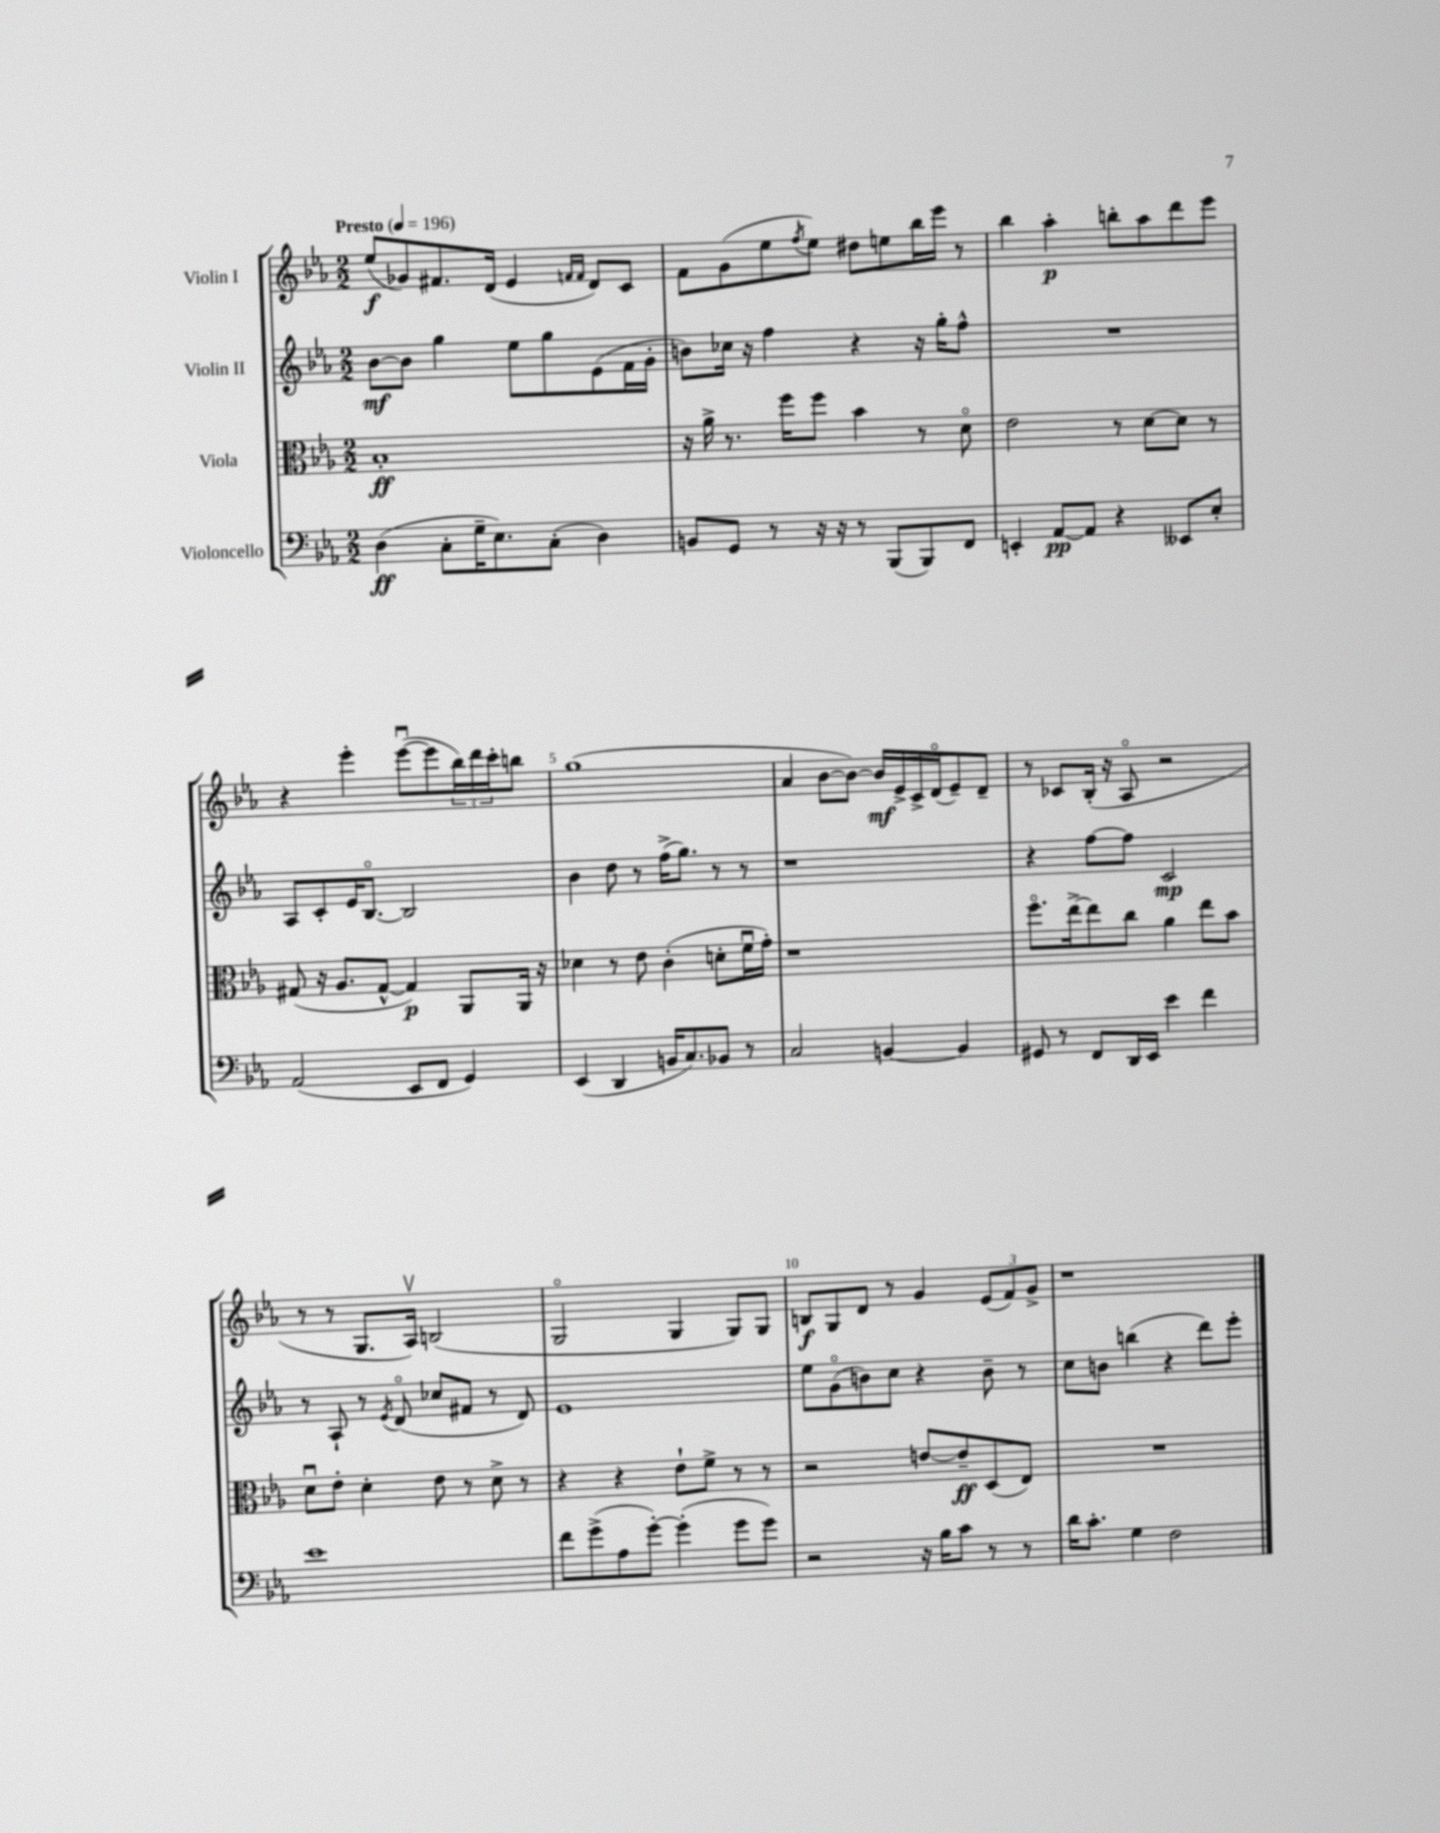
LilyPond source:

<<
\new StaffGroup <<
\new Staff = "s0" \with { instrumentName = "Violin I" } {
    \clef treble \key ees \major \numericTimeSignature \time 2/2 \tempo "Presto" 4 = 196
    ees''8\f( ges'8) fis'8. d'16( ees'4 \grace { f'16 f'16 } d'8) c'8 |
    f'8 g'8( ees''8 \acciaccatura { f''8 } ees''8) dis''8 e''8 bes''16 ees'''16 r8 |
    bes''4 aes''4-.\p b''8-. aes''8 d'''8 ees'''8 |
    r4 ees'''4-. ees'''8~\downbow( ees'''8 \tuplet 3/2 { bes''16) d'''16 c'''16-. } b''8 |
    g''1( |
    aes'4 bes'8~ bes'8~) bes'16\mf ees'16-> c'16-> d'16\flageolet( ees'8--) d'8-- |
    r8 ces'8 bes16-.( r16 aes8\flageolet r2 |
    r8 r8 g8. aes16\upbow) b2( |
    g2\flageolet g4 g8) g8 |
    b8\f g8 d'8 r8 g'4 \tuplet 3/2 { ees'8( f'8) g'8-> } |
    r1 \bar "|." |
}
\new Staff = "s1" \with { instrumentName = "Violin II" } {
    \clef treble \key ees \major \numericTimeSignature \time 2/2
    bes'8~\mf bes'8 g''4 ees''8 g''8 ees'8( f'16 g'16-. |
    b'8) ces''16 r16 f''4 r4 r16 g''16-. f''8-^ |
    R1 |
    aes8 c'8-. ees'16 bes8.~\flageolet bes2 |
    bes'4 d''8 r8 f''16->( g''8.) r8 r8 |
    r1 |
    r4 f''8~ f''8 c'2\mp |
    r8 aes8-! r8 \acciaccatura { ees'8 } d'8\flageolet( ces''8 fis'8 r8 d'8) |
    ees'1 |
    ees''8 g'8\flageolet( b'8) c''8 r4 b'8-- r8 |
    c''8 b'8 b''4( r4 d'''8) ees'''8-. \bar "|." |
}
\new Staff = "s2" \with { instrumentName = "Viola" } {
    \clef alto \key ees \major \numericTimeSignature \time 2/2
    bes1-.\ff |
    r16 aes'16-> r8. f''16 f''8 bes'4 r8 d'8\flageolet |
    ees'2 r8 d'8~ d'8 r8 |
    gis8( r16 aes8. gis8~-^ gis4\p) aes,8 aes,16 r16 |
    des'4 r8 ees'8 c'4-.( d'8-. f'16\downbow g'16-.) |
    r1 |
    f''8.\flageolet ees''16~-> ees''8 c''8 aes'4 ees''8 bes'8 |
    d'8\downbow ees'8-. d'4-. ees'8 r8 d'8-> r8 |
    r4 r4 ees'8-! f'8-> r8 r8 |
    r2 e'8~ e'8--\ff d8( ees8) |
    R1 \bar "|." |
}
\new Staff = "s3" \with { instrumentName = "Violoncello" } {
    \clef bass \key ees \major \numericTimeSignature \time 2/2
    d4\ff( c8-. g16-- ees8.) c8-.( d4) |
    b,8 g,8 r8 r16 r16 r8 bes,,8( bes,,8) f,8 |
    e,4-. aes,8~\pp aes,8 r4 eeses,8 ees8-. |
    aes,2( ees,8 f,8 g,4) |
    ees,4( d,4 b,16 c8.) bes,8 r8 |
    c2 b,4~ b,4 |
    gis,8 r8 f,8 d,16 ees,16 ees'4 f'4 |
    ees'1 |
    f'8 g'8->( aes8 g'8~-.) g'4-.( g'8 g'8) |
    r2 r16 bes16 c'8 r8 r8 |
    d'16 c'8.-. g4 f2 \bar "|." |
}
>>
>>
\layout { \context { \Score \override BarNumber.break-visibility = ##(#f #t #t) barNumberVisibility = #(every-nth-bar-number-visible 5) } }
